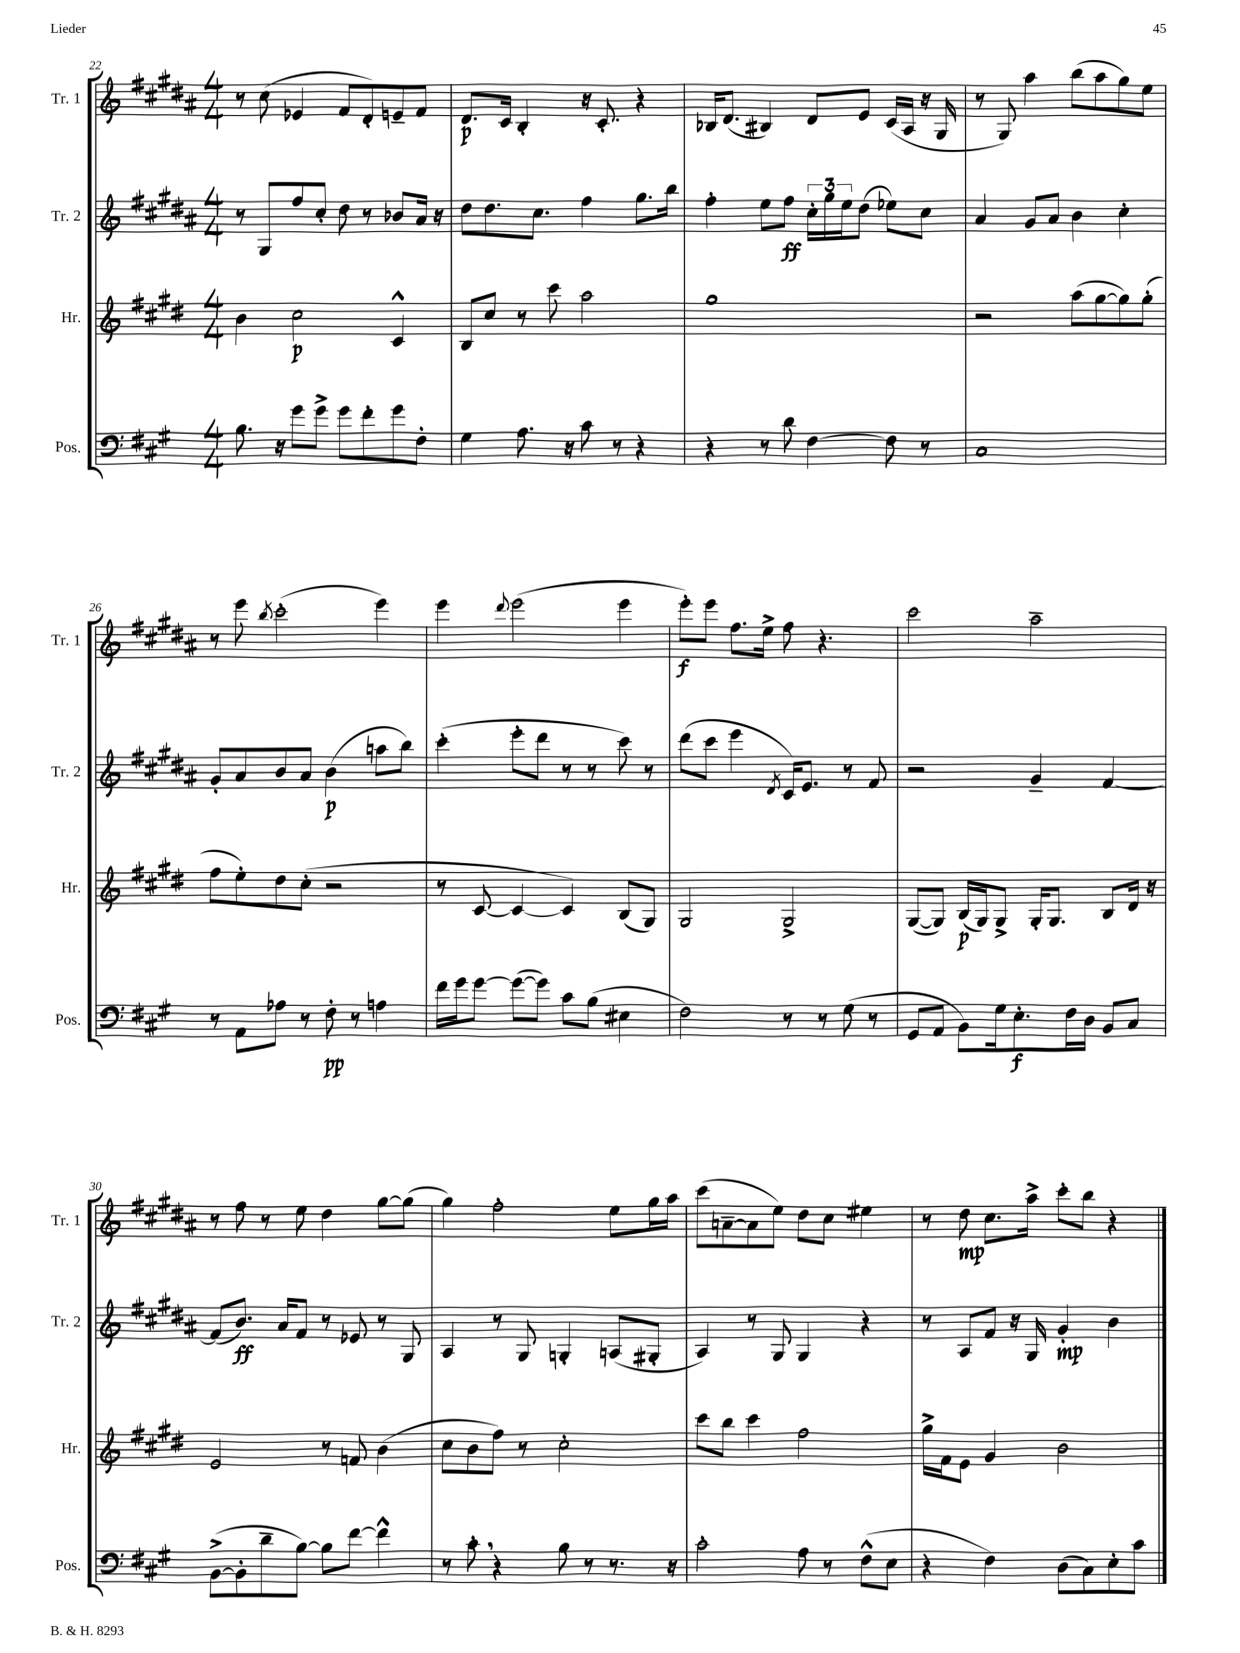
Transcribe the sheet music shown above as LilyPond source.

<<
\new StaffGroup <<
\new Staff = "s0" \with { instrumentName = "Tr. 1" shortInstrumentName = "Tr. 1" } {
    \clef treble \key b \major \numericTimeSignature \time 4/4
    r8 cis''8( ees'4 fis'8 dis'8-.) e'8-- fis'8 |
    dis'8.\p cis'16 b4-. r16 cis'8.-. r4 |
    bes16 dis'8.( bis4) dis'8 e'8 cis'16( ais16 r16 gis16 |
    r8 gis8) ais''4 b''8( ais''8 gis''8) e''8 |
    r8 e'''8 \acciaccatura { b''8 } cis'''2-.( e'''4) |
    e'''4 \appoggiatura { dis'''8 } e'''2( e'''4 |
    e'''8-.\f) e'''8 fis''8. e''16-> fis''8 r4. |
    cis'''2 ais''2-- |
    r8 fis''8 r8 e''8 dis''4 gis''8~ gis''8( |
    gis''4) fis''2-. e''8 gis''16 ais''16 |
    cis'''8( a'8~-- a'8 e''8) dis''8 cis''8 eis''4 |
    r8 dis''8\mp cis''8. ais''16-> cis'''8-. b''8 r4 \bar "|." |
}
\new Staff = "s1" \with { instrumentName = "Tr. 2" shortInstrumentName = "Tr. 2" } {
    \clef treble \key b \major \numericTimeSignature \time 4/4
    r8 gis8 fis''8 cis''8-. dis''8 r8 bes'8 ais'16 r16 |
    dis''8 dis''8. cis''8. fis''4 gis''8. b''16 |
    fis''4-. e''8 fis''8\ff \tuplet 3/2 { cis''16-. gis''16 e''16 } dis''8( ees''8) cis''8 |
    ais'4 gis'8 ais'8 b'4 cis''4-. |
    gis'8-. ais'8 b'8 ais'8 b'4\p( a''8 b''8) |
    cis'''4-.( e'''8-. dis'''8 r8 r8 cis'''8) r8 |
    dis'''8( cis'''8 e'''4 \acciaccatura { dis'8 } cis'16) e'8. r8 fis'8 |
    r2 gis'4-- fis'4~ |
    fis'8( b'8.\ff) ais'16 fis'8 r8 ees'8 r8 gis8 |
    ais4 r8 gis8 g4-. a8( gis8-. |
    ais4) r8 gis8 gis4 r4 |
    r8 ais8 fis'8 r16 gis16 gis'4-.\mp b'4 \bar "|." |
}
\new Staff = "s2" \with { instrumentName = "Hr." shortInstrumentName = "Hr." } {
    \clef treble \key e \major \numericTimeSignature \time 4/4
    b'4 cis''2\p cis'4-^ |
    b8 cis''8 r8 cis'''8 a''2 |
    gis''1 |
    r2 a''8( gis''8~ gis''8) gis''8-.( |
    fis''8 e''8-.) dis''8 cis''8-.( r2 |
    r8 cis'8~ cis'4~ cis'4) b8( gis8) |
    gis2 gis2-> |
    gis8~( gis8) b16\p( gis16) gis8-> gis16-. gis8. b8 dis'16 r16 |
    e'2 r8 f'8 b'4( |
    cis''8 b'8 fis''8) r8 cis''2-. |
    cis'''8 b''8 cis'''4 fis''2 |
    gis''16-> fis'16 e'8 gis'4 b'2 \bar "|." |
}
\new Staff = "s3" \with { instrumentName = "Pos." shortInstrumentName = "Pos." } {
    \clef bass \key a \major \numericTimeSignature \time 4/4
    b8. r16 gis'8 gis'8-> gis'8 fis'8-. gis'8 fis8-. |
    gis4 a8. r16 cis'8 r8 r4 |
    r4 r8 d'8 fis4~ fis8 r8 |
    cis1 |
    r8 a,8 aes8 r8 fis8-.\pp r8 a4 |
    fis'16 gis'16 gis'8~ gis'8~( gis'8) cis'8 b8( eis4 |
    fis2) r8 r8 gis8( r8 |
    gis,8 a,8 b,8) gis16 e8.-.\f fis16 d16 b,8 cis8 |
    b,8~->( b,8-. d'8-- b8~) b8 fis'8~ fis'4-^ |
    r8 cis'8-. \breathe r4 b8 r8 r8. r16 |
    cis'2-. a8 r8 fis8-^( e8 |
    r4 fis4) d8( cis8) e8-. cis'8 \bar "|." |
}
>>
>>
\layout { \context { \Score currentBarNumber = #22 } }
